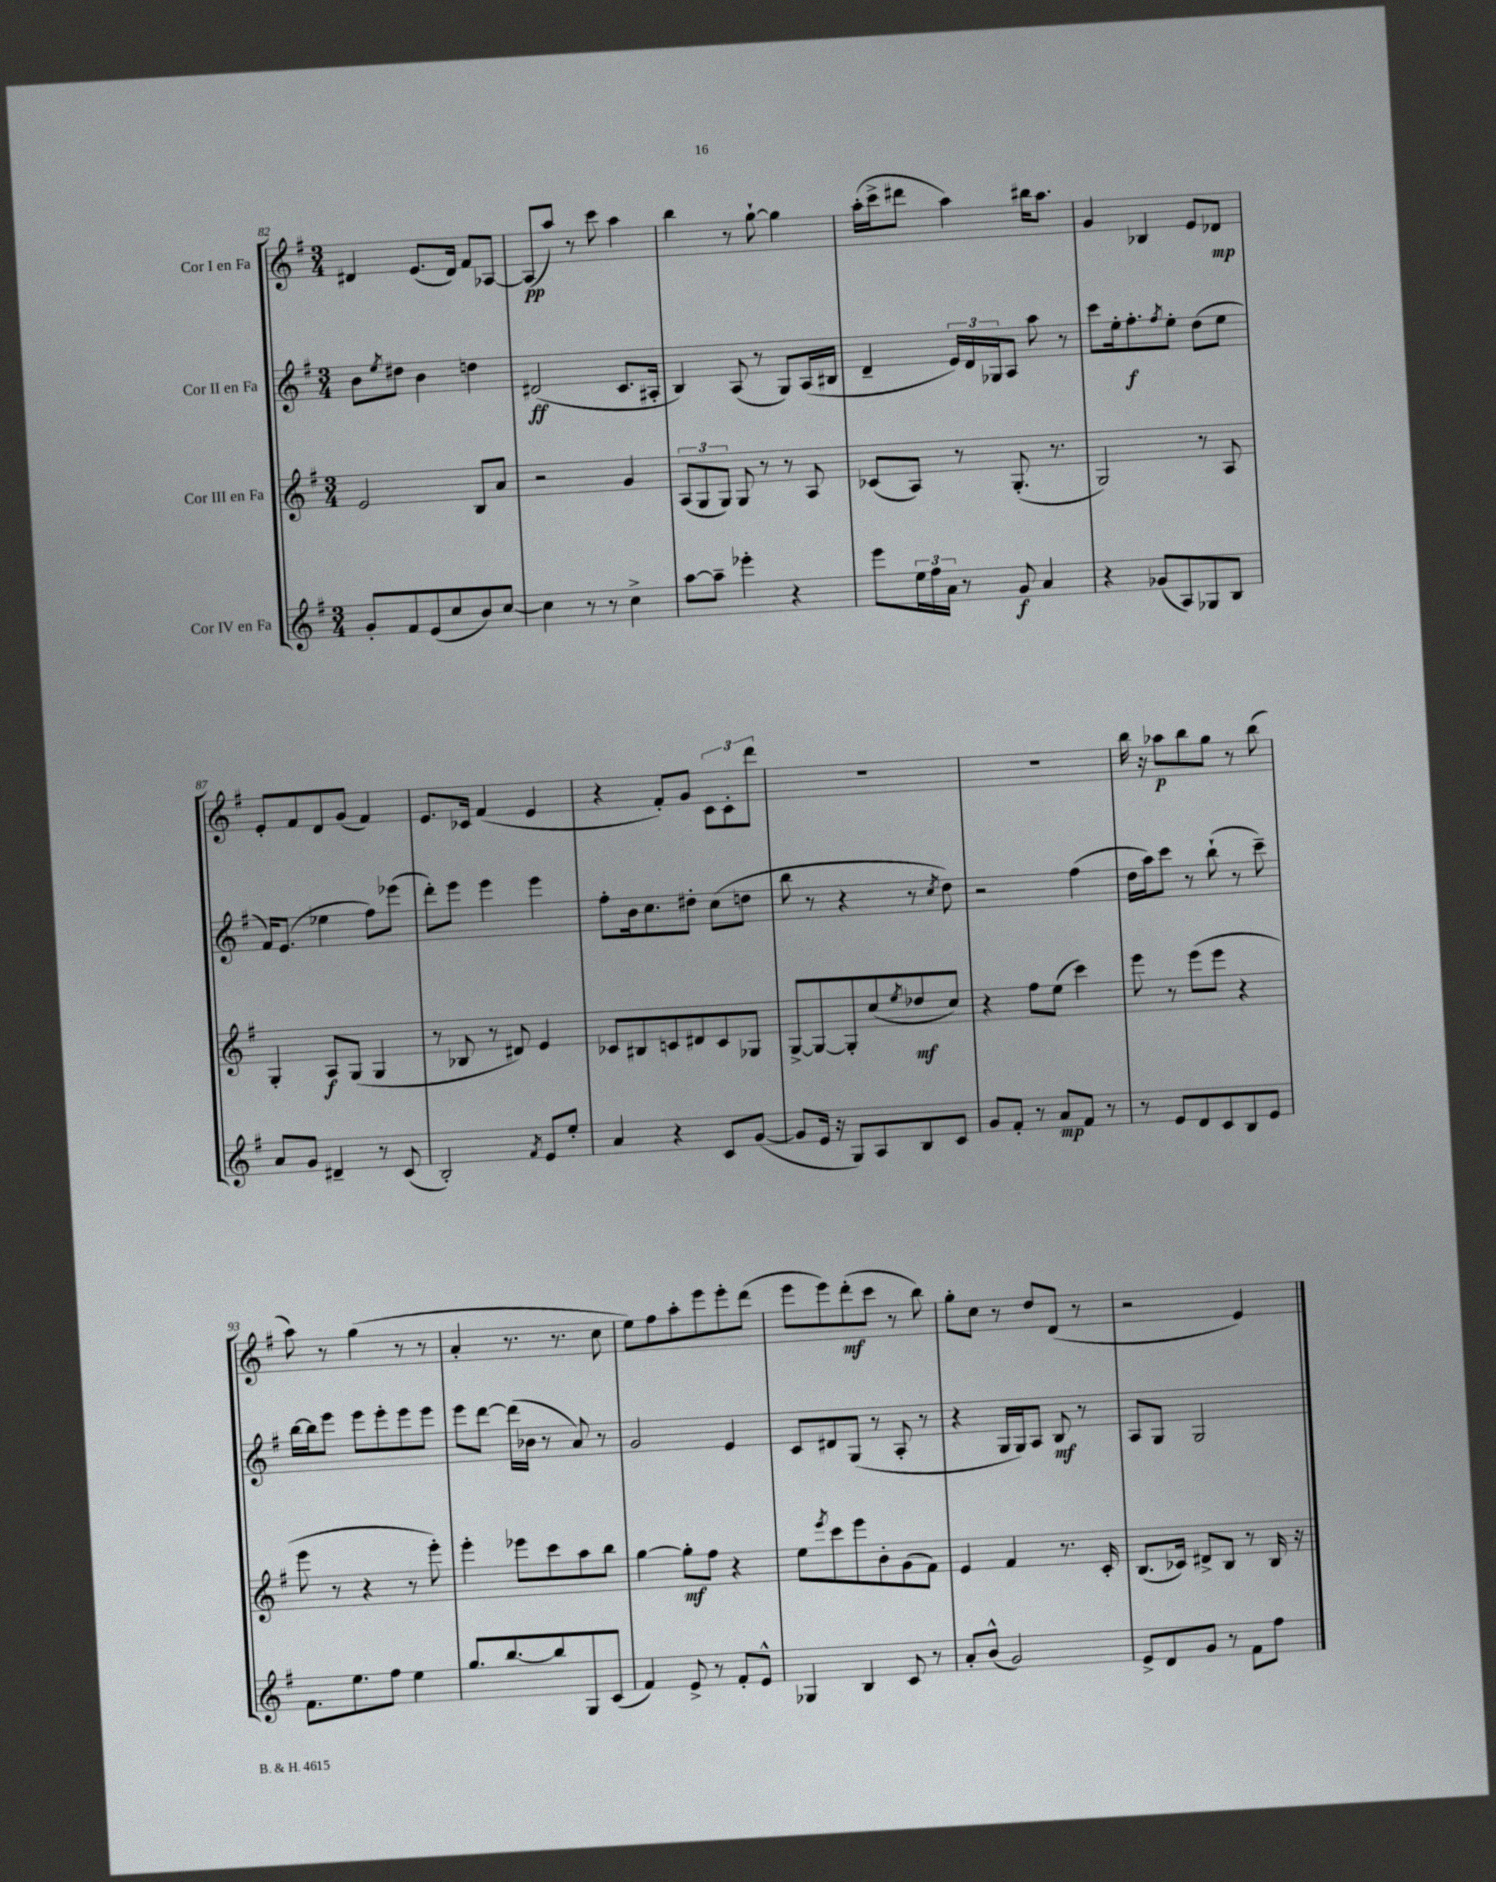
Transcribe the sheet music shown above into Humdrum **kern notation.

**kern	**dynam	**kern	**dynam	**kern	**dynam	**kern	**dynam
*part4	*part4	*part3	*part3	*part2	*part2	*part1	*part1
*staff4	*staff4	*staff3	*staff3	*staff2	*staff2	*staff1	*staff1
*I"Cor IV en Fa	*	*I"Cor III en Fa	*	*I"Cor II en Fa	*	*I"Cor I en Fa	*
*clefG2	*	*clefG2	*	*clefG2	*	*clefG2	*
*k[f#]	*	*k[f#]	*	*k[f#]	*	*k[f#]	*
*M3/4	*	*M3/4	*	*M3/4	*	*M3/4	*
=82	=82	=82	=82	=82	=82	=82	=82
8g'/L	.	2e/	.	8b\L	.	4d#X/	.
.	.	.	.	8qee/	.	.	.
8f#/	.	.	.	8dd#X\J	.	.	.
(8e/	.	.	.	4b\	.	(8.e/L	.
8cc/	.	.	.	.	.	.	.
.	.	.	.	.	.	16d#/Jk)	.
8b/)	.	8B/L	.	4ddn\	.	8f#/L	.
[8cc/J	.	8a/J	.	.	.	[8A-X/J	.
=83	=83	=83	=83	=83	=83	=83	=83
4cc\]	.	2r	.	(2d#X/	ff	(8A-/L]	pp
.	.	.	.	.	.	8aa/J)	.
8r	.	.	.	.	.	8r	.
8r	.	.	.	.	.	8ccc\	.
4cc^\	.	4g/	.	8.c/L	.	4aa\	.
.	.	.	.	16A#X'/Jk	.	.	.
=84	=84	=84	=84	=84	=84	=84	=84
[8aa\L	.	(12A/L	.	4B/)	.	4bb\	.
.	.	12G/	.	.	.	.	.
8aa~\J]	.	.	.	.	.	.	.
.	.	12G/J)	.	.	.	.	.
4eee-X'\	.	8G/	.	(8A/	.	8r	.
.	.	8r	.	8r	.	[8gg`\	.
4r	.	8r	.	8G/L)	.	4gg\]	.
.	.	8A/	.	(16A/L	.	.	.
.	.	.	.	16B#X/JJ	.	.	.
=85	=85	=85	=85	=85	=85	=85	=85
8eee\L	.	(8c-X/L	.	4d~/	.	(16aa'\LL	.
.	.	.	.	.	.	16ccc^\J	.
24ee\L	.	8A/J)	.	.	.	8ddd#X\J	.
24ff#\	.	.	.	.	.	.	.
24a\JJ	.	.	.	.	.	.	.
8r	.	8r	.	24e/LL)	.	4aa\)	.
.	.	.	.	24d/	.	.	.
.	.	.	.	24G-X/J	.	.	.
8g/	f	(8.G'/	.	8A/J	.	.	.
4a/	.	.	.	8aa\	.	16bb#X\KL	.
.	.	8.r	.	.	.	8.aa\J	.
.	.	.	.	8r	.	.	.
=86	=86	=86	=86	=86	=86	=86	=86
4r	.	2G/)	.	8ccc\L	.	4g/	.
.	.	.	.	16ee'\k	.	.	.
.	.	.	.	8.ff#'\	f	.	.
(8g-X/L	.	.	.	.	.	4B-X/	.
.	.	.	.	8qff#/	.	.	.
8A/)	.	.	.	8ee'\J	.	.	.
8G-X/	.	8r	.	(8dd\L	.	8e/L	.
8B/J	.	8A/	.	8ee\J	.	8d-X/J	mp
!!LO:LB:g=z
=87	=87	=87	=87	=87	=87	=87	=87
8a/L	.	4G'/	.	16f#/KL)	.	8e'/L	.
.	.	.	.	(8.e/J	.	.	.
8g/J	.	.	.	.	.	8f#/	.
4d#X~/	.	8A/L	f	4ee-X\	.	8d/	.
.	.	(8G/J	.	.	.	(8g/J	.
8r	.	4G/	.	8ff#\L)	.	4f#/)	.
(8c/	.	.	.	(8eee-X\J	.	.	.
=88	=88	=88	=88	=88	=88	=88	=88
2B'/)	.	8r	.	8ddd'\L)	.	8.e/L	.
.	.	8B-X/	.	8eee\J	.	.	.
.	.	.	.	.	.	16c-X/Jk	.
.	.	8r	.	4eee\	.	(4f#/	.
.	.	8d#X/)	.	.	.	.	.
8qf#/	.	.	.	.	.	.	.
8e/L	.	4e/	.	4eee\	.	4e/	.
8ee'/J	.	.	.	.	.	.	.
=89	=89	=89	=89	=89	=89	=89	=89
4a/	.	8c-X/L	.	8ff#'\L	.	4r	.
.	.	8B#X/	.	16b\k	.	.	.
.	.	.	.	8.cc\	.	.	.
4r	.	8cn/	.	.	.	8f#'/L)	.
.	.	8d#X/	.	8dd#X'\J	.	8g/J	.
8c/L	.	8c/	.	(8cc\L	.	12c\L	.
.	.	.	.	.	.	12c'\	.
([8g/J	.	8G-X/J	.	8ddn\J	.	.	.
.	.	.	.	.	.	12ddd\J	.
=90	=90	=90	=90	=90	=90	=90	=90
8g/L]	.	[8G^/L	.	8bb\	.	2.r	.
16e/Jk	.	8G/_	.	8r	.	.	.
16r	.	.	.	.	.	.	.
8G/L)	.	8G'/]	.	4r	.	.	.
8A/	.	(8cc/	.	.	.	.	.
.	.	8qee/	.	.	.	.	.
8B/	.	8dd-X/	mf	8r	.	.	.
.	.	.	.	8qcc/	.	.	.
8c/J	.	8cc/J)	.	8dd\)	.	.	.
=91	=91	=91	=91	=91	=91	=91	=91
8g/L	.	4r	.	2r	.	2.r	.
8f#'/J	.	.	.	.	.	.	.
8r	.	8ff#\L	.	.	.	.	.
8a/L	mp	(8ee\J	.	.	.	.	.
8f#/J	.	4ccc\)	.	(4ff#\	.	.	.
8r	.	.	.	.	.	.	.
=92	=92	=92	=92	=92	=92	=92	=92
8r	.	8eee\	.	16dd\LL	.	16bb\	.
.	.	.	.	16aa\J)	.	16r	.
8e/L	.	8r	.	8ccc\J	.	8aa-X\L	p
8d/	.	(8eee\L	.	8r	.	8bb\	.
8c/	.	8eee\J	.	(8bb`\	.	8gg\J	.
8B/	.	4r	.	8r	.	8r	.
8e/J	.	.	.	8ccc~\)	.	(8bb\	.
!!LO:LB:g=z
=93	=93	=93	=93	=93	=93	=93	=93
8.f#\L	.	8eee\	.	[16bb\LL	.	8aa\)	.
.	.	.	.	16bb\J]	.	.	.
.	.	8r	.	8eee\J	.	8r	.
8.ee\	.	.	.	.	.	.	.
.	.	4r	.	8eee\L	.	(4gg\	.
8ff#\J	.	.	.	8eee'\	.	.	.
4ee\	.	8r	.	8eee\	.	8r	.
.	.	8eee'\)	.	8eee\J	.	8r	.
=94	=94	=94	=94	=94	=94	=94	=94
8.gg/L	.	4eee'\	.	8eee\L	.	4a'/	.
.	.	.	.	[8ddd\J	.	.	.
[8.bb/	.	.	.	.	.	.	.
.	.	8eee-X\L	.	(16ddd\LL]	.	8.r	.
.	.	.	.	16b-X\JJ	.	.	.
8bb/]	.	8ccc\	.	8r	.	.	.
.	.	.	.	.	.	8.r	.
8G/	.	8aa\	.	8a/)	.	.	.
(8c/J	.	8bb\J	.	8r	.	8cc\	.
=95	=95	=95	=95	=95	=95	=95	=95
4f#/)	.	[4gg\	.	2g/	.	8ee\L)	.
.	.	.	.	.	.	8ff#\	.
8e^/	.	8gg'\L]	mf	.	.	8aa'\	.
8r	.	8ff#\J	.	.	.	8eee\	.
8f#'/L	.	4r	.	4e/	.	8eee'\	.
8e^^/J	.	.	.	.	.	(8ddd\J	.
=96	=96	=96	=96	=96	=96	=96	=96
4G-X/	.	8ee\L	.	8c/L	.	8eee\L	.
.	.	8qeee/	.	.	.	.	.
.	.	8ccc\	.	8d#X/	.	8eee\)	.
4B/	.	8eee\	.	(8G/J	.	(8ddd'\	mf
.	.	8b'\	.	8r	.	8ccc\J	.
8c/	.	(8g\	.	8A'/	.	8r	.
8r	.	8f#\J)	.	8r	.	8bb\)	.
=97	=97	=97	=97	=97	=97	=97	=97
8a'/L	.	4e/	.	4r	.	8gg'\L	.
(8b^^/J	.	.	.	.	.	8cc\J	.
2g/)	.	4f#/	.	16G/LL	.	8r	.
.	.	.	.	16G/J)	.	.	.
.	.	.	.	8A/J	.	8dd/L	.
.	.	8.r	.	8B/	mf	(8d/J	.
.	.	.	.	8r	.	8r	.
.	.	16c'/	.	.	.	.	.
=98	=98	=98	=98	=98	=98	=98	=98
8e^/L	.	(8.B/L	.	8A/L	.	2r	.
8d/	.	.	.	8G/J	.	.	.
.	.	16c-X/Jk)	.	.	.	.	.
8g/J	.	8d#X^/L	.	2G/	.	.	.
8r	.	8B/J	.	.	.	.	.
8f#\L	.	8r	.	.	.	4e/)	.
8ff#\J	.	16B/	.	.	.	.	.
.	.	16r	.	.	.	.	.
==	==	==	==	==	==	==	==
*-	*-	*-	*-	*-	*-	*-	*-
